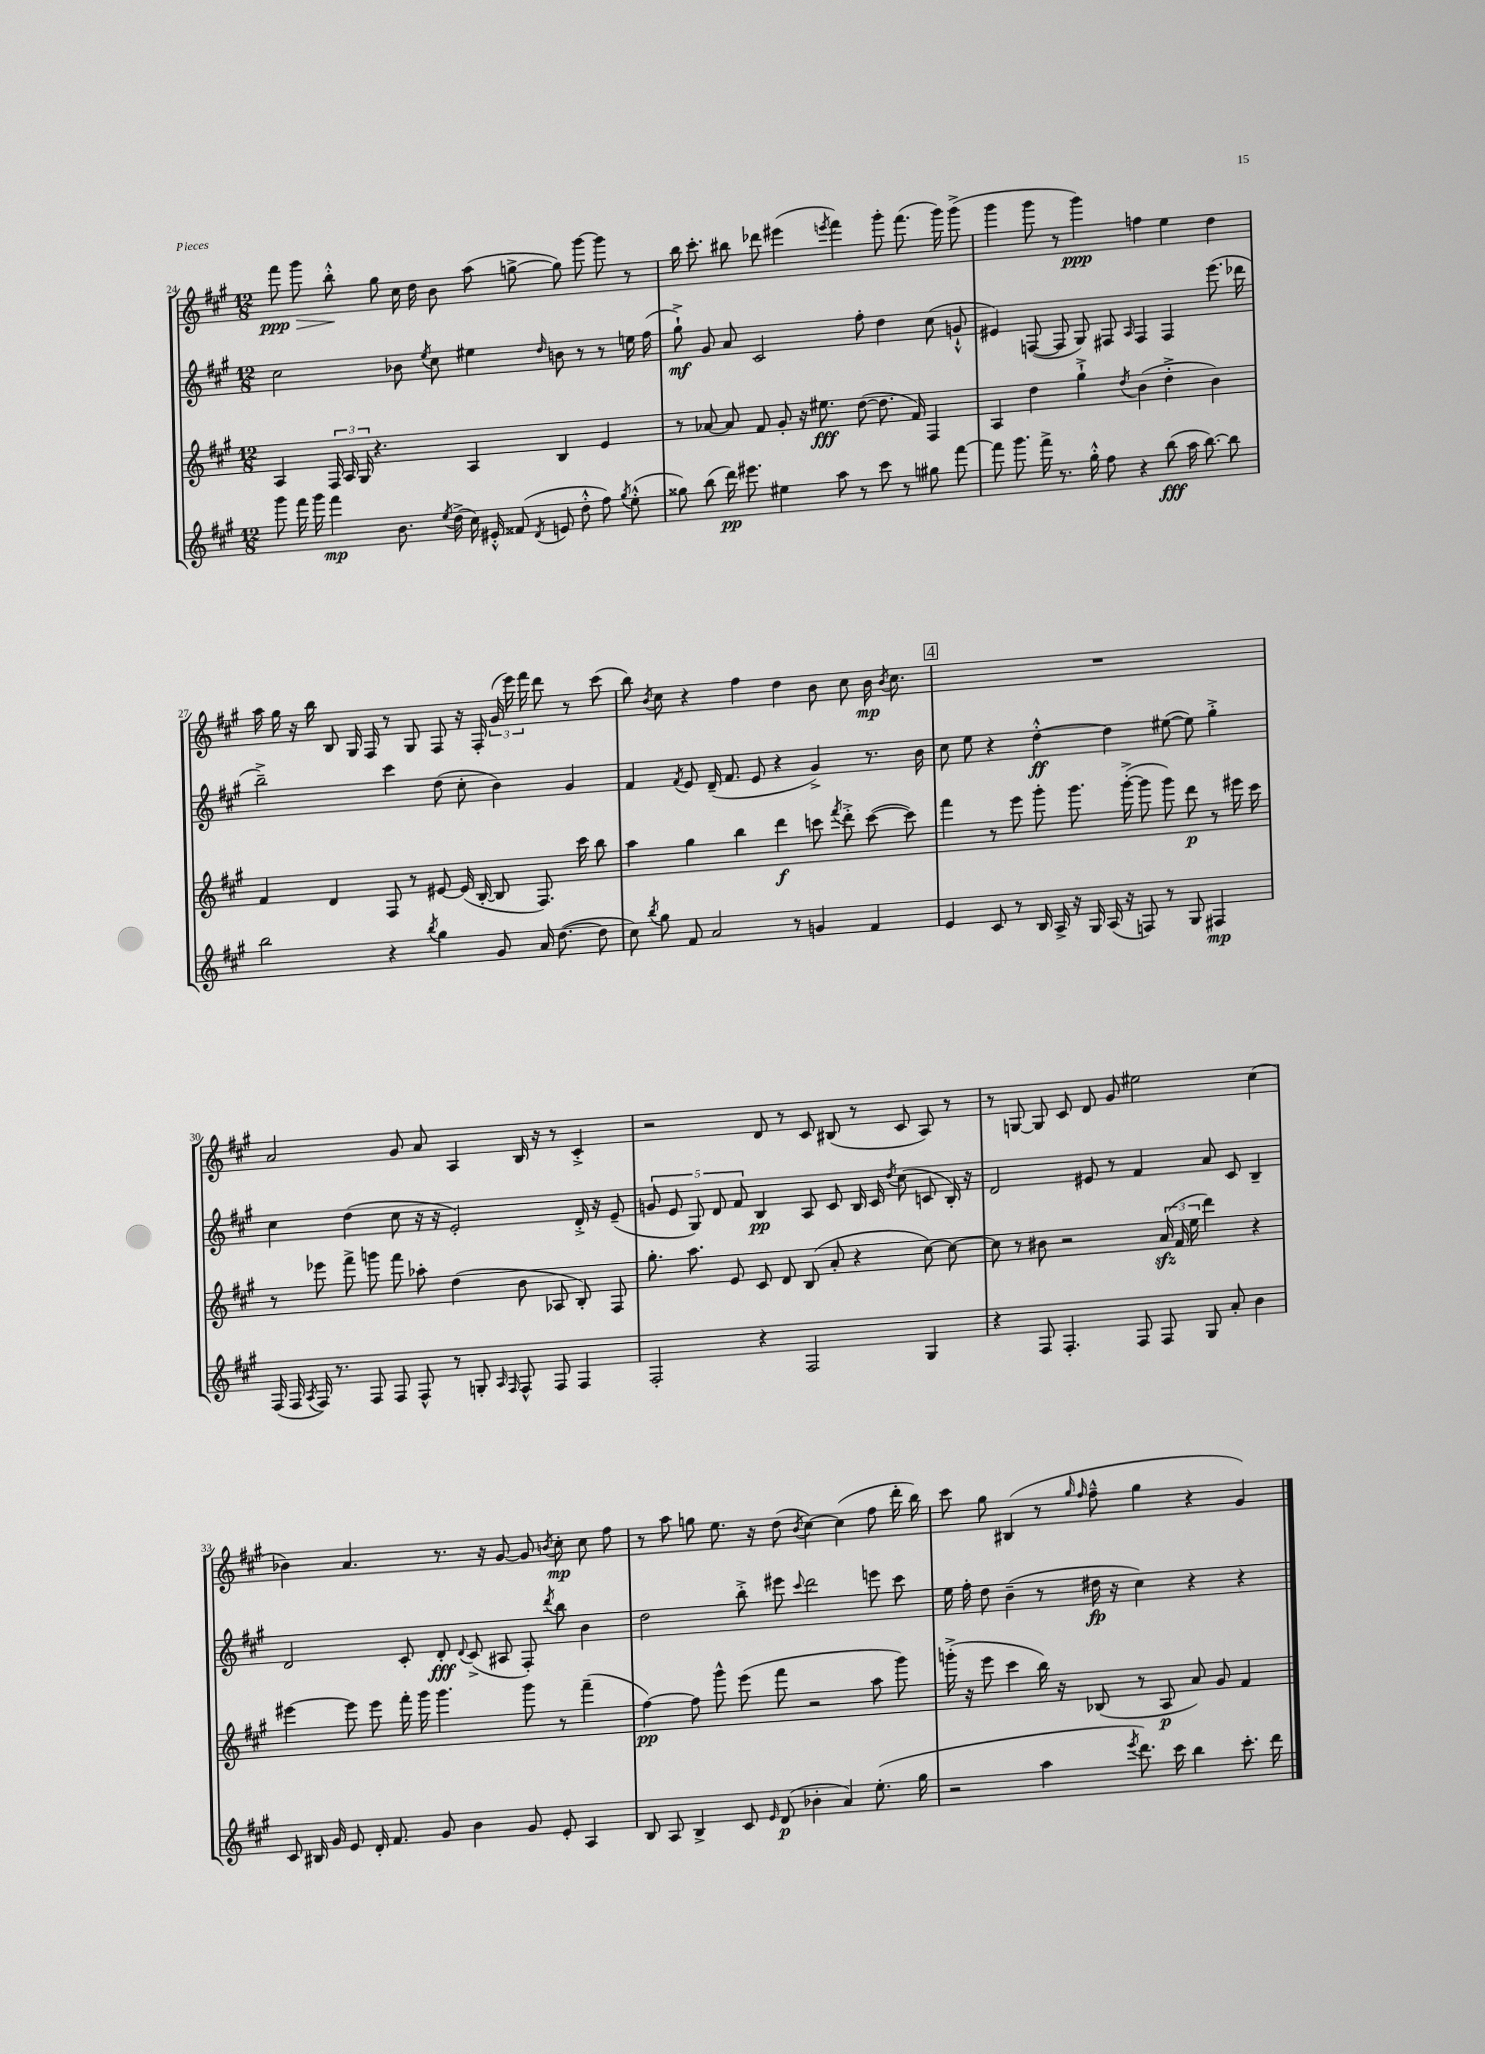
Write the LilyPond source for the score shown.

<<
\new StaffGroup <<
\new Staff = "s0" {
    \clef treble \key a \major \numericTimeSignature \time 12/8
    \autoBeamOff fis'''8\ppp\> gis'''8 b''8-.-^\! gis''8 cis''16 d''16 b'8 a''8( g''8~-> g''8) gis'''8~ gis'''8 r8 |
    b''16 cis'''8.-. bis''8 des'''8 eis'''4( \acciaccatura { e'''8 } fis'''4) gis'''8-. fis'''8.( gis'''16) gis'''8->( |
    gis'''4 gis'''8 r8 gis'''4\ppp) f''4 e''4 d''4 |
    a''16 gis''16 r16 b''16 b8 gis16 fis16 r8 gis8 fis8 r16 fis16-. \tuplet 3/2 { gis'16( e'''16) fis'''16 } d'''8 r8 cis'''8( |
    b''8) \acciaccatura { b'8 } cis''8 r4 fis''4 d''4 b'8 cis''8 b'16\mp \acciaccatura { b'8 } cis''8. |
    \mark \markup { \box "4" } R1. |
    a'2 gis'8 a'8 a4 b16 r16 r8 cis'4-.-> |
    r2 d'8 r8 cis'8 bis8( r8 cis'8 a8) r8 |
    r8 g8~ g8 cis'8 d'8 gis'8 eis''2 cis''4( |
    bes'4) a'4. r8. r16 gis'8~ gis'8 \acciaccatura { b'8 } cis''8-.\mp cis''8 fis''8 |
    r8 a''8 g''8 e''8. r16 d''8( \acciaccatura { b'8 } cis''4~) cis''4( fis''8 d'''16-. b''16) |
    cis'''8 gis''8 bis4( r8 \grace { gis''16 fis''16 } fis''8---^ gis''4 r4 gis'4) \bar "|." |
}
\new Staff = "s1" {
    \clef treble \key a \major \numericTimeSignature \time 12/8
    \autoBeamOff cis''2 bes'8 \acciaccatura { e''8 } cis''8 eis''4 \grace { d''16 } b'8 r8 r8 e''16 fis''16( |
    gis''8-!->\mf) gis'8 a'8 cis'2 fis''8-. d''4 cis''8( g'8-!-^ |
    eis'4) f8~( f8 gis8) fis8 \grace { a16 } fis4 fis4 e'''8.( des'''16 |
    b''2--->) cis'''4 d''8( cis''8-. b'4) gis'4 |
    fis'4 \acciaccatura { fis'8 } e'8 d'16--( fis'8. e'8 r4 gis'4->) r8. b'16 |
    \mark \markup { \box "4" } cis''8 e''8 r4 d''4~-.-^\ff d''4 eis''8~( eis''8) gis''4-.-> |
    cis''4 d''4( cis''8 r16 r16 e'2-.) d'16-.-> r16 e'8--( |
    \tuplet 5/4 { g'8 e'8 gis8) d'8 fis'8 } b4\pp a8 cis'8 b16 cis'16 \acciaccatura { d''8 } cis''8( c'8 b16-.) r16 |
    d'2 eis'8 r8 fis'4 a'8 cis'8 b4-- |
    d'2 cis'8-. d'8-.\fff \appoggiatura { d'8 } cis'8->( ais8 fis8-.) \acciaccatura { d'''8 } b''8 b'4 |
    d''2 b''8-.-> eis'''8 \appoggiatura { cis'''8 } d'''2 e'''8 cis'''8 |
    e''16 fis''16-. d''8 b'4--( r8 dis''16\fp r16 cis''4) r4 r4 \bar "|." |
}
\new Staff = "s2" {
    \clef treble \key a \major \numericTimeSignature \time 12/8
    \autoBeamOff a4 \tuplet 3/2 { fis16 a16 gis16 } r4. a4 b4 e'4 |
    r8 aes'8~ aes'8 fis'8 gis'8-. r16 eis''8.\fff d''8~( d''8. fis'16) fis4 |
    a4 d''4 gis''4-!-> \acciaccatura { d''8 } b'4( d''4-.-> b'4) |
    fis'4 d'4 fis8 r8 eis'8~ eis'16( b16~-. b8 fis8.) cis'''16 b''8 |
    a''4 gis''4 b''4 d'''4\f c'''8 \acciaccatura { fis'''8 } d'''8-.-> c'''8~( c'''8) |
    \mark \markup { \box "4" } fis'''4 r8 e'''8 gis'''8-. gis'''8. gis'''16~-.->( gis'''8 gis'''8) d'''8\p r8 eis'''16 cis'''16 |
    r8 ees'''8 fis'''8-> g'''8 fis'''8 aes''8-. d''4( b'8 aes8 b8-.) fis8 |
    gis''8.-. a''8. e'8 cis'8 d'8 b8( a'8-. r4 cis''8~) cis''8~ |
    cis''8 r8 bis'8 r2 \tuplet 3/2 { a'16\sfz( fis'16 e''16 } d'''4) r4 |
    eis'''4~ eis'''8 eis'''8 fis'''16-. gis'''16 gis'''4. gis'''8 r8 fis'''4--( |
    fis''4~\pp) fis''8 gis'''8-^ e'''8( fis'''8 r2 a''8 gis'''8) |
    g'''16-.->( r16 e'''8 cis'''4 b''16) r16 bes8( r8 a8\p a'8) gis'8 fis'4 \bar "|." |
}
\new Staff = "s3" {
    \clef treble \key a \major \numericTimeSignature \time 12/8
    \autoBeamOff gis'''8 fis'''16 gis'''16 fis'''4\mp b'8. \acciaccatura { e''8 } d''16->( cis''16) eis'16-.-^ fisis'8( \acciaccatura { d'8 } e'8 d''8-.-^ fis''8) \acciaccatura { gis''8 } e''8-.-^( |
    gisis''8) b''8( d'''16\pp) eis'''8. eis''4 a''8 r8 cis'''8 r8 gis''8 fis'''8~ |
    fis'''8 gis'''8. fis'''16-> r8. gis''16-.-^ fis''8 r4 b''8\fff( a''16 b''8.~) b''8 |
    b''2 r4 \acciaccatura { b''8 } gis''4 gis'8 a'16 d''8.~( d''8 |
    cis''8) \acciaccatura { b''8 } gis''8 fis'8 a'2 r8 g'4 fis'4 |
    \mark \markup { \box "4" } e'4 cis'8 r8 b16 a16-> r16 gis16 a16( r16 f8) r8 gis8 fis4\mp |
    fis16( fis16 \acciaccatura { a8 } fis16) r8. fis8 fis8 fis8-^ r8 g8-. \grace { a16 fis16 } fis8-^ fis8 fis4 |
    fis2-. r4 fis2 gis4 |
    r4 fis8 fis4.-. fis8 fis8 gis8 a'8-. b'4 |
    cis'8 bis16 gis'16 e'8 d'16-. fis'8. gis'8 b'4 gis'8 e'8-. a4 |
    b8 a8 b4-> cis'8 \grace { e'16 } d'8\p( bes'4-. a'4) e''8.-.( gis''16 |
    r2 a''4 \acciaccatura { e'''8 } d'''8.) cis'''16 b''4 cis'''8.-. d'''16 \bar "|." |
}
>>
>>
\layout { \context { \Score currentBarNumber = #24 } }
